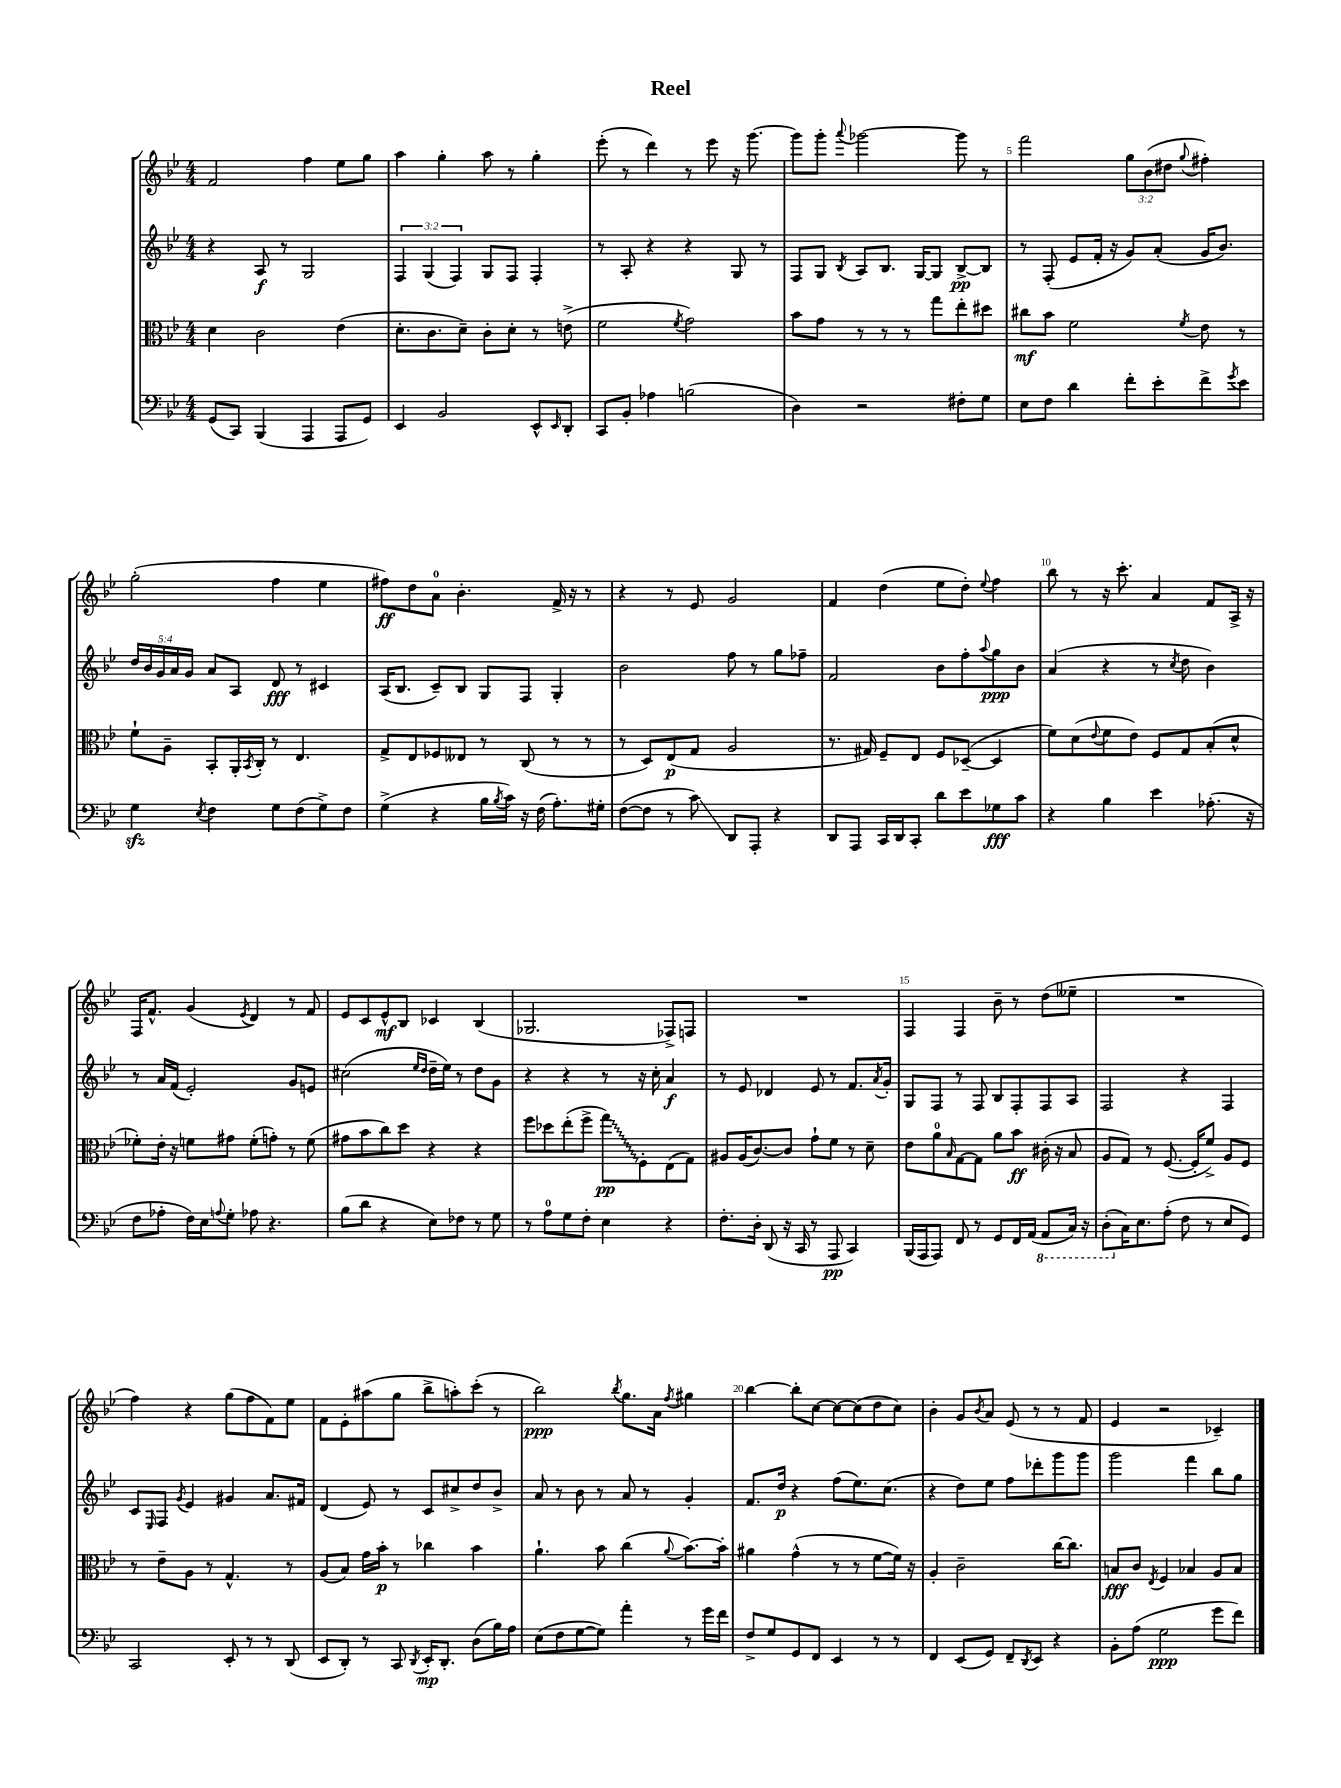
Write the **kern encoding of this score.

**kern	**kern	**kern	**kern
*staff4	*staff3	*staff2	*staff1
*clefF4	*clefC3	*clefG2	*clefG2
*k[b-e-]	*k[b-e-]	*k[b-e-]	*k[b-e-]
*M4/4	*M4/4	*M4/4	*M4/4
(8GG/L	4d\	4r	2f/
8CC/J)	.	.	.
(4BBB-/	2c\	8A/	.
.	.	8r	.
4AAA/	.	2G/	4ff\
8AAA/L	(4e-\	.	8ee-\L
8GG/J)	.	.	8gg\J
=	=	=	=
4EE-/	8.d'\L	6F/	4aa\
.	.	(6G/	.
.	8.c\	.	.
2BB-/	.	.	4gg'\
.	.	6F/)	.
.	8d~\J)	.	.
.	8c'\L	8G/L	8aa\
.	8d'\J	8F/J	8r
8EE-^^/L	8r	4F'/	4gg'\
16qqEE-/	.	.	.
8DD'/J	(8e^\	.	.
=	=	=	=
8CC/L	2f\	8r	(8eee-'\
8BB-'/J	.	8A'/	8r
4A-\	.	4r	4ddd\)
.	8qf/	.	.
(2B\	2g\)	4r	8r
.	.	.	8eee-\
.	.	8G/	16r
.	.	.	[8.ggg\
.	.	8r	.
=	=	=	=
4D\)	8b-\L	8F/L	8ggg\]L
.	8g\J	8G/J	8ggg'\J
.	.	8qB-/	8qqaaa/
2r	8r	8A/L	[2ggg-\
.	8r	8.B-/J	.
.	8r	.	.
.	.	[16G/LK	.
.	8gg\L	8G/]J	.
8F#'\L	8ee-'\	[8B-^/L	8ggg-\]
8G\J	8dd#\J	8B-/]J	8r
=	=	=	=
8E-\L	8cc#\L	8r	2fff\
8F\J	8b-\J	(8F'/	.
4d\	2f\	8e-/L	.
.	.	16f'/Jk	.
.	.	16r	.
8f'\L	.	8g/L)	12gg\L
.	.	.	(12b-\
8e-'\	.	(8a'/J	.
.	.	.	12dd#\J
.	8qf/	.	8qqgg/
8f^\	8e-\	16g/LK	4ff#'\)
.	.	8.b-/J)	.
8qg/	.	.	.
8e-\J	8r	.	.
=	=	=	=
4G\	8f`\L	20dd/LL	(2gg'\
.	.	20b-/	.
.	.	20g/	.
.	8A~\J	.	.
.	.	20a/	.
.	.	20g/JJ	.
8qE-/	.	.	.
4F\	8BB-'/L	8a/L	.
.	16AA'/L	8A/J	.
.	8qBB-/	.	.
.	16C'/JJ	.	.
8G\L	8r	8d/	4ff\
(8F\	4.E-/	8r	.
8G^\)	.	4c#/	4ee-\
8F\J	.	.	.
=	=	=	=
(4G^\	8G^/L	(16A/LK	8ff#\L)
.	.	8.B-/J	.
.	8E-/	.	8dd\
4r	8F-/	8c~/L)	8a\J
.	8E--/J	8B-/J	4.b-'\
16B-\LL	8r	8G/L	.
8qB-/	.	.	.
16c\JJ)	.	.	.
16r	(8C/	8F/J	.
(16F\	.	.	.
8.A'\L)	8r	4G'/	16f^/
.	.	.	16r
.	8r	.	8r
16G#'\Jk	.	.	.
=	=	=	=
([8F\L	8r	2b-\	4r
8F\]J	8D/L)	.	.
8r	(8E-/	.	8r
8c\)	8G/J	.	8e-/
8DD/L	2A/	8ff\	2g/
8AAA'/J	.	8r	.
4r	.	8gg\L	.
.	.	8ff-~\J	.
=	=	=	=
8DD/L	8.r	2f/	4f/
8AAA/J	.	.	.
.	16G#/)	.	.
16CC/LL	8F~/L	.	(4dd\
16DD/J	.	.	.
8CC'/J	8E-/J	.	.
8d\L	8F/L	8b-\L	8ee-\L
8e-\	([8D-~/J	8ff'\	8dd'\J)
.	.	8qqaa/	8qqee-/
8G-\	4D-/]	8gg\	4ff\
8c\J	.	8b-\J	.
=	=	=	=
4r	8f\L)	(4a/	8bb-\
.	(8d\	.	8r
.	8qqe-/	.	.
4B-\	8f\	4r	16r
.	.	.	8.ccc'\
.	8e-\J)	.	.
4e-\	8F/L	8r	4a/
.	.	8qcc/	.
.	8G/	8dd\	.
(8.A-'\	(8B-'/	4b-\)	8f/L
.	8d^^/J	.	16A^/Jk
16r	.	.	16r
=	=	=	=
8F\L	8f-'\L)	8r	16F/LK
.	.	.	8.f^^/J
8A-'\J	16e-'\Jk	16a/LL	.
.	16r	(16f/JJ	.
16F\LL)	8f\L	2e-'/)	(4g/
16E-\J	.	.	.
8qqA/	.	.	.
8G'\J	8g#\J	.	.
.	.	.	8qe-/
8A-\	(8f'\L	.	4d/)
4.r	8g'\J)	.	.
.	8r	8g/L	8r
.	(8f\	8e/J	8f/
=	=	=	=
(8B-\L	8g#\L	(2cc#\	8e-/L
8d\J	8b-\	.	8c/
4r	8cc\)	.	8e-^^/
.	8dd\J	.	8B-/J
.	.	16qqee-/LL	.
.	.	16qqdd/JJ	.
8E-\L)	4r	16dd~\LL	4c-/
.	.	16ee-\JJ)	.
8F-\J	.	8r	.
8r	4r	8dd\L	(4B-/
8G\	.	8g\J	.
=	=	=	=
8r	8ff\L	4r	2.G-/
8A\L	8dd-\	.	.
8G\	(8ee-'\	4r	.
8F'\J	8ff^\J	.	.
4E-\	8gg\L)	8r	.
.	8F'\	16r	.
.	.	16cc'\	.
4r	(8E-\	4a/	8F-^/L)
.	8G\J)	.	8F/J
=	=	=	=
8.F'\L	8A#/L	8r	1r
.	(16A#/K	8e-/	.
16D'\Jk	[8.c/)	.	.
(8DD/	.	4d-/	.
16r	8c/]J	.	.
16CC/	.	.	.
8r	8g`\L	8e-/	.
8AAA/	8f\J	8r	.
4CC/)	8r	8.f/L	.
.	8d~\	.	.
.	.	8qa/	.
.	.	16g'/Jk	.
=	=	=	=
(16BBB-/LL	8e-\L	8G/L	4F/
16AAA/J	.	.	.
8AAA/J)	8a\	8F/J	.
.	16qqB-/	.	.
8FF/	[8G\	8r	4F/
8r	8G\]J	8F/	.
8GG/L	8a\L	8B-/L	8b-~\
16FF/L	8b-\J	8F'/	8r
(16AA/JJ	.	.	.
8AAA/L	(16c#'\	8F/	(8dd\L
.	16r	.	.
16CC/Jk)	8B-/	8A/J	8ee--~\J
16r	.	.	.
=	=	=	=
(8DD'\L	8A/L	2F/	1r
16C\K)	8G/J)	.	.
8.E-\	.	.	.
.	8r	.	.
(8A'\J	([8.F/	.	.
8F\	.	4r	.
.	16F'/]LK	.	.
8r	8f^/J)	.	.
8E-/L	8A/L	4F/	.
8GG/J)	8F/J	.	.
=	=	=	=
2CC/	8r	8c/L	4ff\)
.	.	16qqE-/	.
.	8e-~\L	8F/J	.
.	.	8qg/	.
.	8A\J	4e-/	4r
.	8r	.	.
8EE-'/	4.G^^/	4g#/	(8gg\L
8r	.	.	8ff\
8r	.	8.a/L	8f\)
(8DD/	8r	.	8ee-\J
.	.	16f#/Jk	.
=	=	=	=
8EE-/L	(8A/L	(4d/	8f\L
8DD'/J)	8B-/J)	.	8e-'\
8r	16g\LL	8e-/)	(8aa#\
.	16b-'\JJ	.	.
8CC/	8r	8r	8gg\J
8qDD/	.	.	.
16EE-'/LK	4cc-\	8c/L	8bb-^\L
8.DD'/J	.	.	.
.	.	8cc#^/	8aa'\)
(8D\L	4b-\	8dd/	(8ccc'\J
16B-\L)	.	8b-^/J	8r
16A\JJ	.	.	.
=	=	=	=
(8E-\L	4.a`\	8a/	2bb-\)
8F\	.	8r	.
[8G\	.	8b-\	.
8G\]J)	8b-\	8r	.
.	.	.	8qbb-/
4a'\	(4cc\	8a/	8.gg\L
.	.	8r	.
.	.	.	16a\Jk
.	8qqa/	.	8qff/
8r	[8.b-\L)	4g'/	4gg#\
16g\LL	.	.	.
16f\JJ	16b-'\]Jk	.	.
=	=	=	=
8F^/L	4a#\	8.f/L	[4bb-\
8G/	.	.	.
.	.	16dd/Jk	.
8GG/	(4g^^\	4r	8bb-'\]L
8FF/J	.	.	[8cc\J
4EE-/	8r	(8ff\L	8cc\_L
.	8r	8.ee-\)	(8cc\]
8r	[8f\L	.	8dd\
.	.	(8.cc\J	.
8r	16f\]Jk)	.	8cc\J)
.	16r	.	.
=	=	=	=
4FF/	4A'/	4r	4b-'\
(8EE-/L	2c~\	8dd\L)	8g/L
.	.	.	8qb-/
8GG/J)	.	8ee-\J	8a/J
8FF~/L	.	8ff\L	(8e-/
8qDD/	.	.	.
8EE-/J	.	8ddd-'\	8r
4r	[16cc\LK	8ggg\	8r
.	8.cc\]J	.	.
.	.	8ggg\J	8f/
=	=	=	=
8BB-'\L	8B/L	2ggg\	4e-/
(8A\J	8c/J	.	.
.	8qE-/	.	.
2G\	4F/	.	2r
.	4B-/	4fff\	.
8g\L	8A/L	8bb-\L	4c-~/)
8f\J)	8B-/J	8gg\J	.
==	==	==	==
*-	*-	*-	*-
